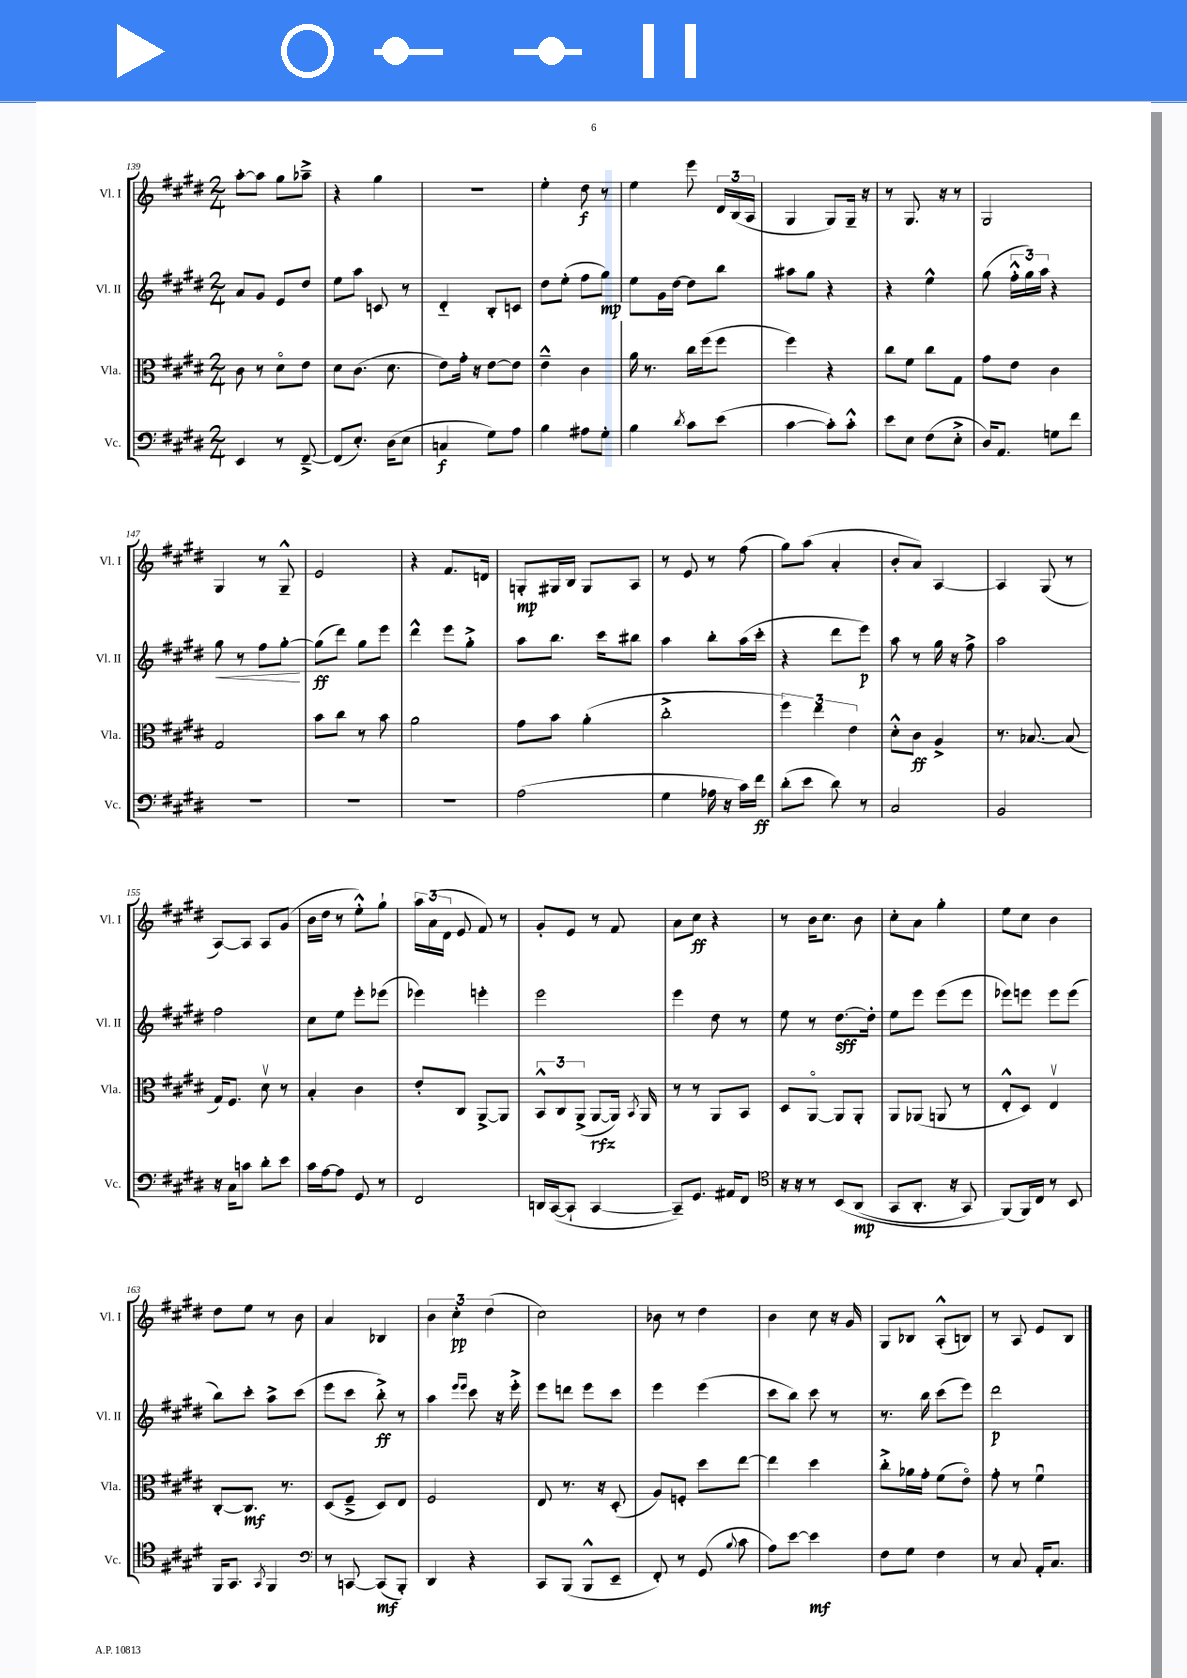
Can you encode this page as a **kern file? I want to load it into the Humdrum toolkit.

**kern	**kern	**kern	**kern
*staff4	*staff3	*staff2	*staff1
*clefF4	*clefC3	*clefG2	*clefG2
*k[f#c#g#d#]	*k[f#c#g#d#]	*k[f#c#g#d#]	*k[f#c#g#d#]
*M2/4	*M2/4	*M2/4	*M2/4
4EE/	8c#\	8a/L	[8aa'\L
.	8r	8g#/J	8aa\]J
8r	8d#o\L	8e/L	8gg#\L
[8FF#~^/	8e\J	8dd#/J	8aa-~^\J
=	=	=	=
(8FF#/]L	8d#\L	8ee\L	4r
8.E'/J)	(8.c#\J	8aa\J	.
.	.	8c/	4gg#\
(16D#\LK	8.d#\	.	.
8E\J	.	8r	.
=	=	=	=
4C/	8e\L)	4d#'~/	2r
.	16g#'\Jk	.	.
.	16r	.	.
8G#\L)	[8e\L	8B'/L	.
8A\J	8e\]J	8c/J	.
=	=	=	=
4B\	4e~^^\	8dd#\L	4ee'\
.	.	(8ee'\J	.
8A#\L	4c#\	8ff#\L	8dd#\
8G#'\J	.	8gg#\J)	8r
=	=	=	=
4B\	16a\	8ee\L	4ee\
.	8.r	.	.
.	.	16g#\L	.
.	.	[16dd#\JJ	.
8qd#/	.	.	.
8c#\L	16cc#\LL	8dd#\]L	8eee\
.	(16ff#\J	.	.
(8e\J	8ff#\J	8bb\J	24d#/LL
.	.	.	(24B/
.	.	.	24A/JJ
=	=	=	=
[4c#\	4ff#\)	8aa#\L	4G#/
.	.	8gg#\J	.
8c#'\]L)	4r	4r	8G#/L)
8c#'^^\J	.	.	16G#~/Jk
.	.	.	16r
=	=	=	=
8e\L	8cc#\L	4r	8r
8E\J	8f#\J	.	8.G#/
(8F#\L	8cc#\L	4ee^^\	.
.	.	.	16r
8E'^\J	8G#\J	.	8r
=	=	=	=
16D#/LK)	8g#\L	(8gg#\	2G#/
8.AA/J	.	.	.
.	8e\J	24ff#'^^\LL	.
.	.	24gg#\)	.
.	.	24aa\JJ	.
8G\L	4c#\	4r	.
8f#\J	.	.	.
=	=	=	=
2r	2G#/	8gg#\	4G#/
.	.	8r	.
.	.	8ff#\L	8r
.	.	[8gg#'\J	8G#~^^/
=	=	=	=
2r	8b\L	(8gg#\]L	2e/
.	8cc#\J	8ddd#\J)	.
.	8r	8gg#\L	.
.	8b\	8eee\J	.
=	=	=	=
2r	2a\	4ddd#^^\	4r
.	.	8eee\L	8.f#/L
.	.	8gg#'^\J	.
.	.	.	16d/Jk
=	=	=	=
(2A\	8g#\L	8aa\L	8G'/L
.	8b\J	8.bb\J	16G#/L
.	.	.	16B/JJ
.	(4a'\	.	8G#/L
.	.	16ccc#\LK	.
.	.	8bb#\J	8A/J
=	=	=	=
4G#\	2cc#'^\	4aa\	8r
.	.	.	8e/
16A-\	.	8bb'\L	8r
16r	.	.	.
16c#\LL)	.	(16aa\L	(8ff#\
16f#\JJ	.	16ccc#'\JJ	.
=	=	=	=
(8d#'\L	6ff#\)	4r	8gg#\L)
8e\J	.	.	(8aa\J
.	6ee\	.	.
8d#\)	.	8ddd#\L	4a'/
.	6e\	.	.
8r	.	8eee\J)	.
=	=	=	=
2C#/	8d#'^^\L	8aa\	8b'/L
.	8c#\J	8r	8a/J)
.	4A^/	16gg#\	[4A/
.	.	16r	.
.	.	8ff#^\	.
=	=	=	=
2BB/	8.r	2aa\	4A/]
.	[8.B-/	.	.
.	.	.	(8G#/
.	(8B-/]	.	8r
=	=	=	=
16r	16G#/LK)	2ff#\	[8A/L)
16C#\LK	8.F#/J	.	.
8c\J	.	.	8A/]J
8d#'\L	8d#v\	.	8A/L
8e\J	8r	.	(8g#/J
=	=	=	=
16c#\LL	4B'/	8cc#\L	16b\LL
[16A\J	.	.	16dd#\JJ
8A\]J	.	8ee\J	8r
8GG#/	4c#\	8eee'\L	8ee'^^\L)
8r	.	(8eee-\J	8gg#`\J
=	=	=	=
2FF#/	8e'/L	4eee-\)	24aa\LL
.	.	.	(24a\
.	.	.	24d#\JJ
.	8C#/J	.	8e/
.	[8AA^/L	4eee'\	8f#/)
.	8AA/]J	.	8r
=	=	=	=
16DD/LL	12BB^^/L	2eee\	8g#'/L
([16CC#/J	.	.	.
.	12C#/	.	.
8CC#`/]J	.	.	8e/J
.	(12AA^/J	.	.
[4CC#/	[8AA/L	.	8r
.	16AA/]Jk)	.	8f#/
.	8qBB/	.	.
.	16AA/	.	.
=	=	=	=
8CC#~/]L)	8r	4eee\	8a\L
8.GG#/J	8r	.	8cc#\J
.	8AA/L	8dd#\	4r
16AA#/LK	.	.	.
8FF#/J	8BB/J	8r	.
=	=	=	=
*clefC4	*	*	*
16r	8D#/L	8ee\	8r
16r	.	.	.
8r	[8AAo/J	8r	16b\LK
.	.	.	8.cc#\J
&(8BB/L	8AA/]L	[8.dd#\L	.
(8AA/J	8AA'/J	.	8b\
.	.	16dd#'\]Jk	.
=	=	=	=
8GG#/L	8AA/L	8ee\L	8cc#'\L
8.AA'/J	(8AA-/J	8eee\J	8a\J
.	8AA/	(8eee\L	4gg#'\
16r	.	.	.
8GG#/)	8r	8eee\J	.
=	=	=	=
(8FF#/L&)	8E'^^/L	8eee-\L)	8ee\L
16FF#/L)	8D#/J)	8eee\J	8cc#\J
16C#/JJ	.	.	.
8r	4Ev/	8eee\L	4b\
8BB/	.	(8eee\J	.
=	=	=	=
16FF#/LK	[8C#'/L	8bb\L)	8dd#\L
8.GG#/J	.	.	.
.	8.C#/]J	8ccc#'\J	8ee\J
8qGG#/	.	.	.
4FF#/	.	8aa^\L	8r
.	8.r	.	.
.	.	(8ccc#\J	8b\
=	=	=	=
*clefF4	*	*	*
8r	(8D#/L	8eee\L	4a/
[8CC/	8F#~^/J	8ccc#\J	.
(8CC/]L	8D#/L)	8bb'^\)	4B-/
8BBB'/J)	8E/J	8r	.
=	=	=	=
4DD#/	2F#/	4aa\	6b\
.	.	.	6cc#'\
.	.	16qqeee/LL	.
.	.	16qqeee/JJ	.
4r	.	8ccc#\	.
.	.	.	(6dd#\
.	.	16r	.
.	.	16eee'^\	.
=	=	=	=
8CC#/L	8E/	8eee\L	2cc#\)
(8BBB/J	8.r	8ddd\J	.
8BBB^^/L	.	8eee\L	.
.	16r	.	.
8EE~/J	(8D#'/	8ccc#\J	.
=	=	=	=
8FF#'/)	8A/L)	4eee\	8b-\
8r	8F'/J	.	8r
(8GG#/	8dd#\L	(4eee\	4dd#\
8qqB/	.	.	.
8c#\	[8ee\J	.	.
=	=	=	=
8A\L)	4ee\]	8ccc#\L	4b\
[8e\J	.	8bb\J)	.
4e\]	4dd#\	8ccc#\	8cc#\
.	.	8r	16r
.	.	.	16g#/
=	=	=	=
8F#\L	8cc#'^\L	8.r	8G#/L
8G#\J	16a-\L	.	8B-/J
.	16g#'\JJ	16bb\	.
4F#\	(8f#\L	(8ccc#\L	(8A'^^/L
.	8eo\J)	8eee\J)	8B/J)
=	=	=	=
8r	8g#'\	2ddd#\	8r
8C#/	8r	.	8A/
16AA'/LK	4f#u\	.	8e/L
8.C#/J	.	.	.
.	.	.	8B/J
==	==	==	==
*-	*-	*-	*-
